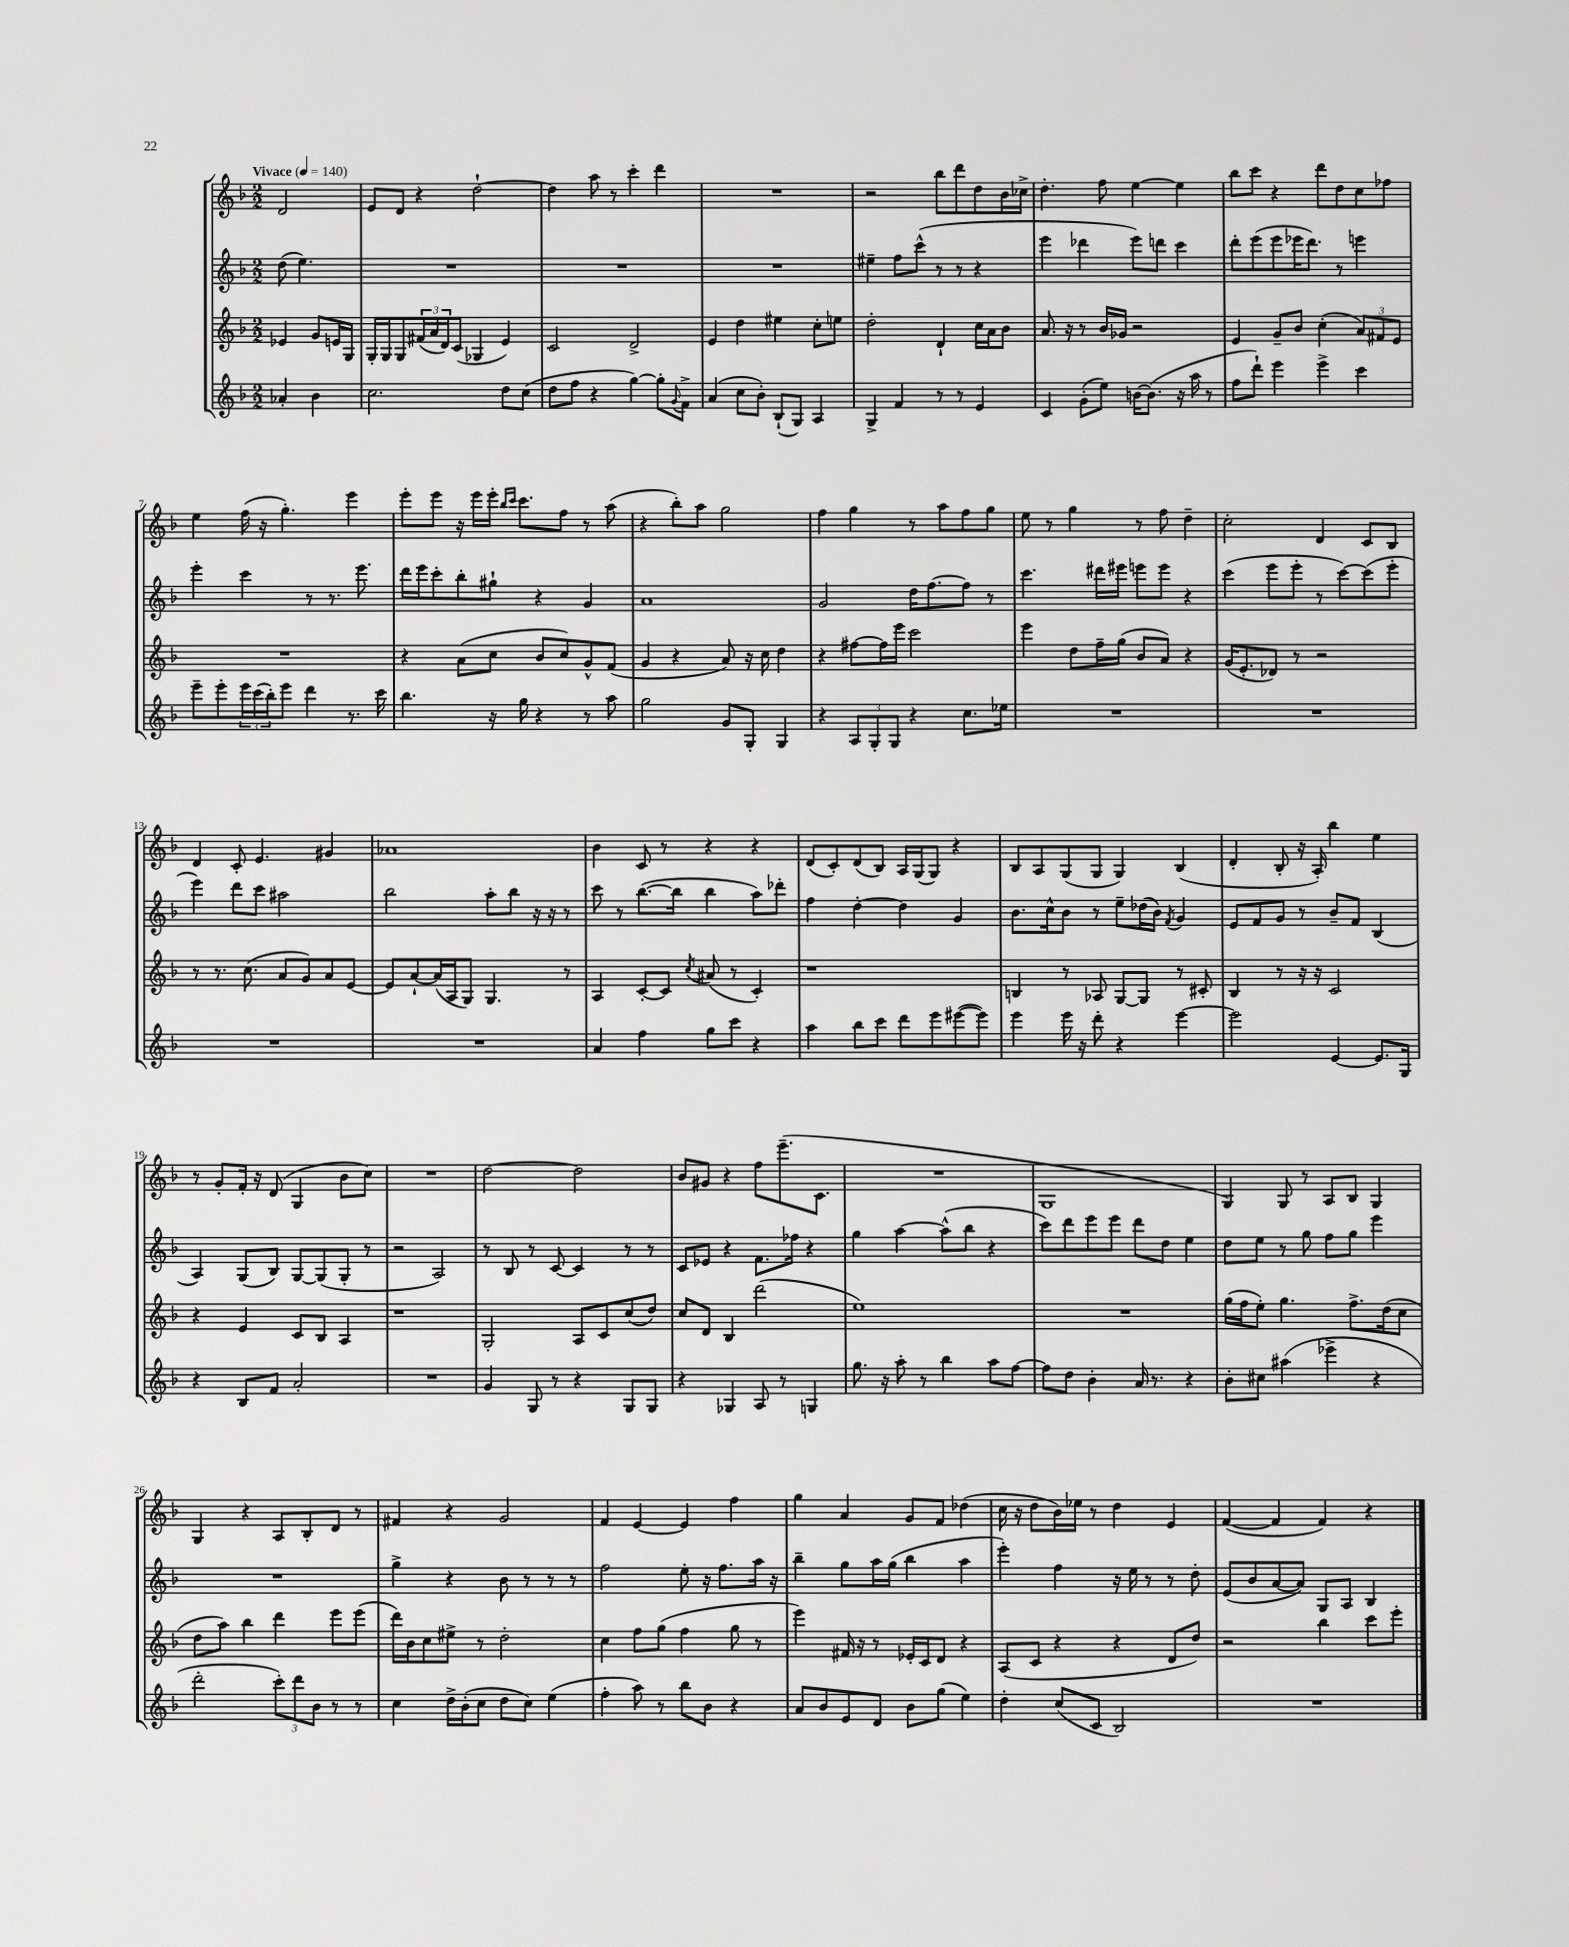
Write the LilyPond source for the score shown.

<<
\new StaffGroup <<
\new Staff = "s0" {
    \clef treble \key f \major \numericTimeSignature \time 2/2 \partial 2 \tempo "Vivace" 4 = 140
    d'2 |
    e'8 d'8 r4 d''2~-! |
    d''4 a''8 r8 c'''4-. d'''4 |
    R1 |
    r2 bes''8 d'''8 d''8 bes'16 ces''16-> |
    d''4.-. f''8 e''4~ e''4 |
    bes''8 c'''8 r4 d'''8 d''8 c''8 fes''8 |
    e''4 f''16( r16 g''4.-.) e'''4 |
    e'''8-. e'''8 r16 e'''16 e'''16-. \grace { bes''16 c'''16 } c'''8. f''8 r8 a''8( |
    r4 bes''8-.) a''8 g''2 |
    f''4 g''4 r8 a''8 f''8 g''8 |
    e''8 r8 g''4 r8 f''8 d''4-- |
    c''2-. d'4 c'8 bes8 |
    d'4 c'8-. e'4. gis'4 |
    aes'1 |
    bes'4 c'8 r8 r4 r4 |
    d'8( c'8-.) d'8( bes8) a16 g16( g8) r4 |
    bes8 a8 g8( g8 g4) bes4( |
    d'4-. bes8-. r16 a16-.) bes''4 e''4 |
    r8 g'8-. f'16-. r16 d'8( g4 bes'8 c''8) |
    R1 |
    d''2~ d''2 |
    bes'8 gis'8 r4 f''8 e'''8.--( c'8. |
    R1 |
    g1 |
    g4) g8 r8 a8 bes8 g4 |
    g4 r4 a8 bes8-. d'8 r8 |
    fis'4 r4 g'2 |
    f'4 e'4~ e'4 f''4 |
    g''4 a'4 g'8 f'8 des''4( |
    c''16 r16 d''8 bes'16) ees''16 r8 d''4 e'4 |
    f'4~( f'4 f'4) r4 \bar "|." |
}
\new Staff = "s1" {
    \clef treble \key f \major \numericTimeSignature \time 2/2 \partial 2
    d''8( e''4.) |
    R1 |
    R1 |
    R1 |
    eis''4-- f''8 c'''8-^( r8 r8 r4 |
    e'''4 des'''4 e'''8) d'''8 c'''4 |
    d'''8-. e'''8( e'''8 ees'''16 d'''8.) r8 e'''4 |
    e'''4-. c'''4 r8 r8. e'''8. |
    d'''16 e'''16 c'''8-. bes''8-. gis''8-! r4 g'4 |
    a'1 |
    g'2 d''16 f''8.~ f''8 r8 |
    c'''4. dis'''16 eis'''16 e'''8 e'''8 r4 |
    c'''4( e'''8 e'''8-. r8 c'''8~) c'''8( e'''8-. |
    e'''4) d'''8 c'''8 ais''2 |
    bes''2 a''8-. bes''8 r16 r16 r8 |
    c'''8 r8 bes''8.~( bes''16 bes''4 a''8) des'''8-. |
    f''4 d''4~-. d''4 g'4 |
    bes'8. c''16-^ bes'8 r8 e''8-- des''16( bes'16) \acciaccatura { f'8 } g'4 |
    e'8 f'8 g'8 r8 bes'8-- f'8 bes4( |
    a4) g8( bes8) g8~ g8( g8-. r8 |
    r2 a2) |
    r8 bes8 r8 c'8~ c'4 r8 r8 |
    c'8 ees'8 r4 f'8. fes''16 r4 |
    g''4 a''4~ a''8-^( bes''8 r4 |
    c'''8) d'''8 e'''8 e'''8 d'''8 d''8 e''4 |
    d''8 e''8 r8 g''8 f''8 g''8 e'''4 |
    R1 |
    g''4-> r4 bes'8 r8 r8 r8 |
    f''2 e''8-. r16 f''8. a''16 r16 |
    bes''4-- g''8 a''16 g''16( bes''4 a''4 |
    e'''4-.) f''4 r16 e''16 r8 r8 d''8-. |
    e'8( bes'8 a'8~ a'8) g8 a8 bes4 \bar "|." |
}
\new Staff = "s2" {
    \clef treble \key f \major \numericTimeSignature \time 2/2 \partial 2
    ees'4 g'8 e'16 g16 |
    g16-. g16 g8 \tuplet 3/2 { fis'16( a'16 d'16) } c'8( ges4 e'4) |
    c'2 d'2-> |
    e'4 d''4 eis''4 c''8-. e''8 |
    d''2-. d'4-! c''16 a'16 bes'8 |
    a'8. r16 r8 bes'16 ges'16 r2 |
    e'4 g'8-- bes'8 c''4-.( \tuplet 3/2 { a'8) fis'8 e'8 } |
    R1 |
    r4 a'8( c''8 bes'8 c''8) g'8-^ f'8( |
    g'4 r4 a'8) r16 c''16 d''4 |
    r4 fis''8~ fis''16 e'''16 c'''2 |
    e'''4 d''8 f''16-- g''16( bes'8 a'8) r4 |
    g'16( e'8.-. des'8) r8 r2 |
    r8 r8. c''8.( a'8 g'8) a'8 e'8~ |
    e'8 a'8~-! a'16( a16 g8) g4. r8 |
    a4 c'8~-. c'8 \acciaccatura { c''8 } ais'8( r8 c'4-.) |
    r1 |
    b4 r8 aes8 g8~ g8 r8 cis'8-. |
    bes4 r8 r16 r16 c'2 |
    r4 e'4 c'8 bes8 a4 |
    r1 |
    g2-. a8 c'8 c''8( d''8) |
    c''8 d'8 bes4 d'''2( |
    e''1) |
    R1 |
    g''16( f''16 e''8-.) g''4. f''8.-> d''16( c''8 |
    d''8 a''8) bes''4 d'''4 e'''8 e'''8( |
    d'''16) bes'16 c''8 eis''8-> r8 d''2-. |
    c''4 f''8 g''8( f''4 g''8 r8 |
    e'''4) fis'16 r16 r8 ees'16-. c'16 d'8 r4 |
    a8( c'8 r4 r4 d'8 d''8) |
    r2 bes''4 c'''8 e'''8-. \bar "|." |
}
\new Staff = "s3" {
    \clef treble \key f \major \numericTimeSignature \time 2/2 \partial 2
    aes'4-. bes'4 |
    c''2. d''8 c''8( |
    d''8 f''8 r4 g''4~) g''8-. \appoggiatura { g'8 } f'8-> |
    a'4( c''8 bes'8-.) bes8-!( g8) a4 |
    g4-> f'4 r8 r8 e'4 |
    c'4 g'8-.( e''8) b'16~ b'8.( r16 a''16 r8 |
    f''8 d'''8-!) e'''4 e'''4-> c'''4 |
    e'''8-- e'''8-. \tuplet 3/2 { e'''16 c'''16( bes''16-.) } e'''8 d'''4 r8. c'''16 |
    bes''4. r16 g''16 r4 r8 a''8 |
    g''2 g'8 g8-. g4 |
    r4 \tuplet 3/2 { a8 g8-. g8 } r4 c''8. ees''16 |
    R1 |
    R1 |
    R1 |
    R1 |
    a'4 f''4 g''8 c'''8 r4 |
    a''4 bes''8 c'''8 d'''8 e'''8 eis'''8~( eis'''8) |
    e'''4 e'''16 r16 d'''8-. r4 e'''4~ |
    e'''2 e'4~ e'8. g16 |
    r4 bes8 f'8 a'2-. |
    R1 |
    g'4 g8 r8 r4 g8 g8 |
    r4 ges4 a8 r8 g4 |
    g''8. r16 a''8-. r8 bes''4 a''8 f''8~ |
    f''8 d''8 bes'4-. a'16 r8. r4 |
    bes'8-. cis''8 ais''4( ees'''4-> r4 |
    d'''2-. \tuplet 3/2 { c'''8-.) d'''8 bes'8 } r8 r8 |
    c''4 d''16-> bes'16-.( c''8 d''8 c''8) e''4( |
    f''4-. a''8) r8 bes''8 bes'8 r4 |
    a'8 bes'8 e'8 d'8 bes'8 g''8( e''4) |
    d''4-. c''8( c'8 bes2) |
    R1 \bar "|." |
}
>>
>>
